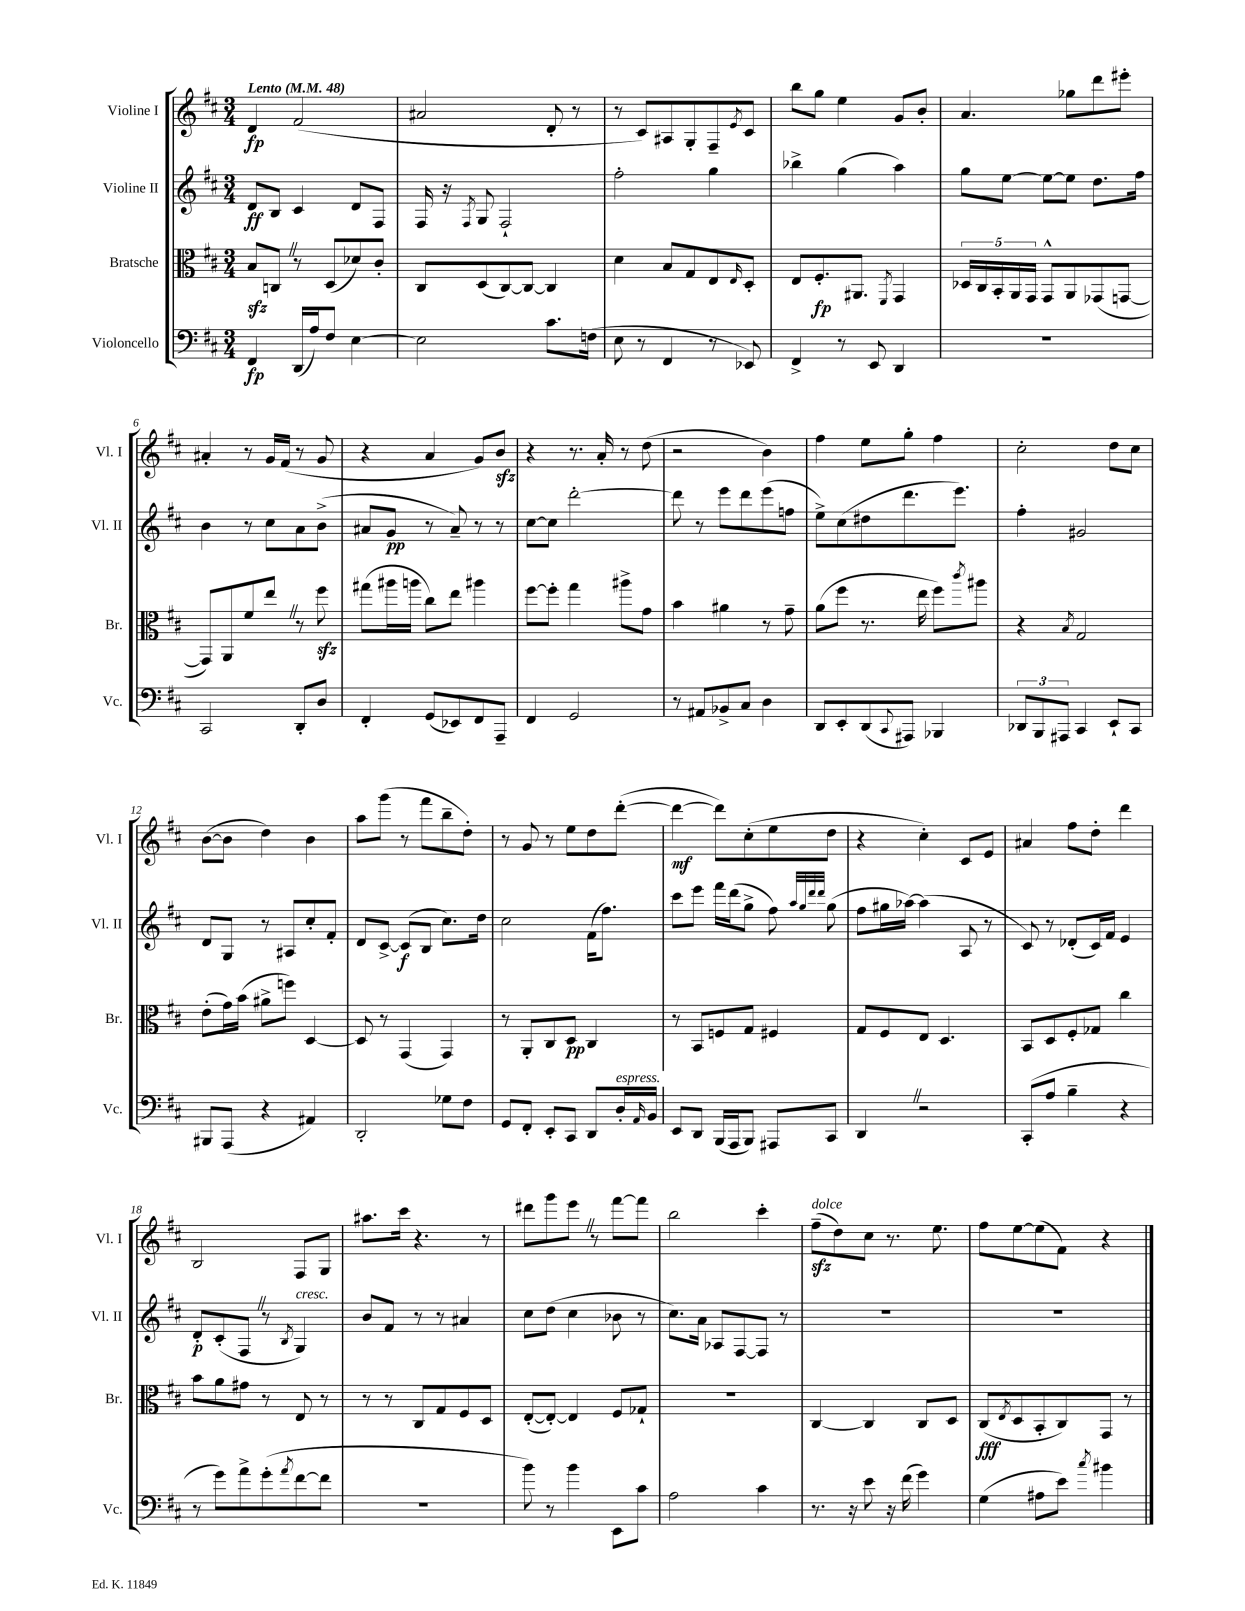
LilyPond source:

<<
\new StaffGroup <<
\new Staff = "s0" \with { instrumentName = "Violine I" shortInstrumentName = "Vl. I" } {
    \clef treble \key d \major \numericTimeSignature \time 3/4 \tempo "Lento" 4 = 48
    d'4\fp fis'2( |
    ais'2 d'8-. r8 |
    r8 cis'8) ais8 g8-. fis8-- \acciaccatura { e'8 } cis'8 |
    b''8 g''8 e''4 g'8 b'8-. |
    a'4. ges''8 d'''8 eis'''8-. |
    ais'4-. r8 g'16 fis'16( r8 g'8 |
    r4 a'4 g'8) b'8\sfz |
    r4 r8. a'16-. r8 d''8( |
    r2 b'4) |
    fis''4 e''8 g''8-. fis''4 |
    cis''2-. d''8 cis''8 |
    b'8~( b'8 d''4) b'4 |
    a''8 g'''8( r8 fis'''8 b''8-- d''8-.) |
    r8 g'8 r8 e''8 d''8 d'''8~-.( |
    d'''4~\mf d'''8) cis''8-.( e''8 d''8 |
    r4 cis''4-.) cis'8 e'8 |
    ais'4 fis''8 d''8-. d'''4 |
    b2 fis8 g8 |
    ais''8. cis'''16 r4. r8 |
    dis'''8 g'''8 e'''8 \once \override BreathingSign.text = \markup { \musicglyph "scripts.caesura.straight" } \breathe r8 fis'''8~ fis'''8 |
    b''2 cis'''4-. |
    fis''8--\sfz^\markup { \italic "dolce" }( d''8) cis''8 r8. e''8. |
    fis''8 e''8~ e''8( fis'8) r4 \bar "|." |
}
\new Staff = "s1" \with { instrumentName = "Violine II" shortInstrumentName = "Vl. II" } {
    \clef treble \key d \major \numericTimeSignature \time 3/4
    d'8\ff b8 cis'4 d'8 fis8 |
    fis16 r16 \acciaccatura { fis8 } g8 fis2-! |
    fis''2-. g''4 |
    bes''4-> g''4( a''4) |
    g''8 e''8~ e''8~ e''8 d''8. fis''16 |
    b'4 r8 cis''8 a'8 b'8->( |
    ais'8 g'8\pp r8 ais'8--) r8 r8 |
    cis''8~ cis''8 d'''2~-. |
    d'''8 r8 e'''8 d'''8 e'''8( f''8 |
    e''8->) cis''8( dis''8 d'''8. e'''8.) |
    fis''4-. gis'2 |
    d'8 g8 r8 ais8 cis''8-. fis'8-. |
    d'8 cis'8~-> cis'8\f( b8 cis''8.) d''16 |
    cis''2 fis'16( fis''8.) |
    cis'''8 e'''8 fis'''16 d'''16( g''8-> fis''8) \grace { a''32 g''32 d'''32 d'''32 } g''8( |
    fis''8 gis''16 aes''16~) aes''4( a8 r8 |
    cis'8) r8 des'8-.( cis'16) fis'16 e'4 |
    d'8-.\p cis'8-.( fis8 \once \override BreathingSign.text = \markup { \musicglyph "scripts.caesura.straight" } \breathe r8 \acciaccatura { b8 } g4^\markup { \italic "cresc." }) |
    b'8 fis'8 r8 r8 ais'4 |
    cis''8 d''8( cis''4 bes'8 r8 |
    cis''8.) a'16 aes8 fis8~ fis8 r8 |
    R2. |
    R2. \bar "|." |
}
\new Staff = "s2" \with { instrumentName = "Bratsche" shortInstrumentName = "Br." } {
    \clef alto \key d \major \numericTimeSignature \time 3/4
    b8\sfz c8 \once \override BreathingSign.text = \markup { \musicglyph "scripts.caesura.straight" } \breathe r8 d8( des'8) cis'8-. |
    cis8 d8( cis8~) cis8~ cis4 |
    d'4 b8 g8 e8 \grace { e16 } d8-. |
    e8 fis8.-.\fp ais,8. \acciaccatura { fis,8 } g,4 |
    \tuplet 5/4 { des16 cis16 b,16-. a,16 g,16 } g,8-^ a,8 ges,8( g,8~ |
    g,8) a,8 fis'8 e''8 \once \override BreathingSign.text = \markup { \musicglyph "scripts.caesura.straight" } \breathe r8 fis''8\sfz |
    gis''8( ais''16 a''16 cis''8) e''8 ais''4 |
    fis''8~ fis''8-. g''4 ais''8-> g'8 |
    b'4 ais'4 r8 g'8-- |
    a'8( fis''8 r8. e''16 fis''8) \acciaccatura { cis'''8 } ais''8 |
    r4 \acciaccatura { b8 } g2 |
    e'8-.( g'16) b'16( ais'8-> f''8) d4~ |
    d8 r8 g,4( g,4) |
    r8 a,8-. cis8 d8\pp cis4 |
    r8 b,8 f8 g8 fis4 |
    g8 fis8 e8 d4. |
    b,8 d8 fis8-. ges8 cis''4 |
    b'8 a'8 gis'8 r8 e8 r8 |
    r8 r8 cis8 g8 fis8 d8 |
    e8~-.( e8~-.) e4 fis8 ges8-! |
    R2. |
    cis4~ cis4 cis8 d8 |
    cis8\fff( \acciaccatura { e8 } d8 b,8-. cis8) g,8 r8 \bar "|." |
}
\new Staff = "s3" \with { instrumentName = "Violoncello" shortInstrumentName = "Vc." } {
    \clef bass \key d \major \numericTimeSignature \time 3/4
    fis,4\fp d,16( a16) fis8 e4~ |
    e2 cis'8. f16( |
    e8 r8 fis,4 r8 ees,8) |
    fis,4-> r8 e,8 d,4 |
    R2. |
    cis,2 d,8-. d8 |
    fis,4-. g,8( ees,8) fis,8 a,,8-- |
    fis,4 g,2 |
    r8 ais,8 bes,8-> cis8 d4 |
    d,8 e,8-. d,8( \appoggiatura { cis,8 } ais,,8) bes,,4 |
    \tuplet 3/2 { des,8 b,,8 ais,,8 } cis,4 e,8-! cis,8 |
    bis,,8 a,,8( r4 ais,4) |
    d,2-. ges8 fis8 |
    g,8 fis,8-. e,8-. cis,8 d,8 d16-.^\markup { \italic "espress." } \grace { a,16 } b,16 |
    e,8 d,8 b,,16( a,,16 b,,8) ais,,8 cis,8 |
    d,4 \once \override BreathingSign.text = \markup { \musicglyph "scripts.caesura.straight" } \breathe r2 |
    cis,8-.( a8 b4-- r4 |
    r8 g'8) a'8-> g'8-.( \acciaccatura { a'8 } fis'8~ fis'8 |
    R2. |
    b'8) r8 b'4 e,8 cis'8 |
    a2 cis'4 |
    r8. r16 e'8 r16 fis'16( g'4) |
    g4( ais8 e'8) \acciaccatura { cis''8 } bis'4 \bar "|." |
}
>>
>>
